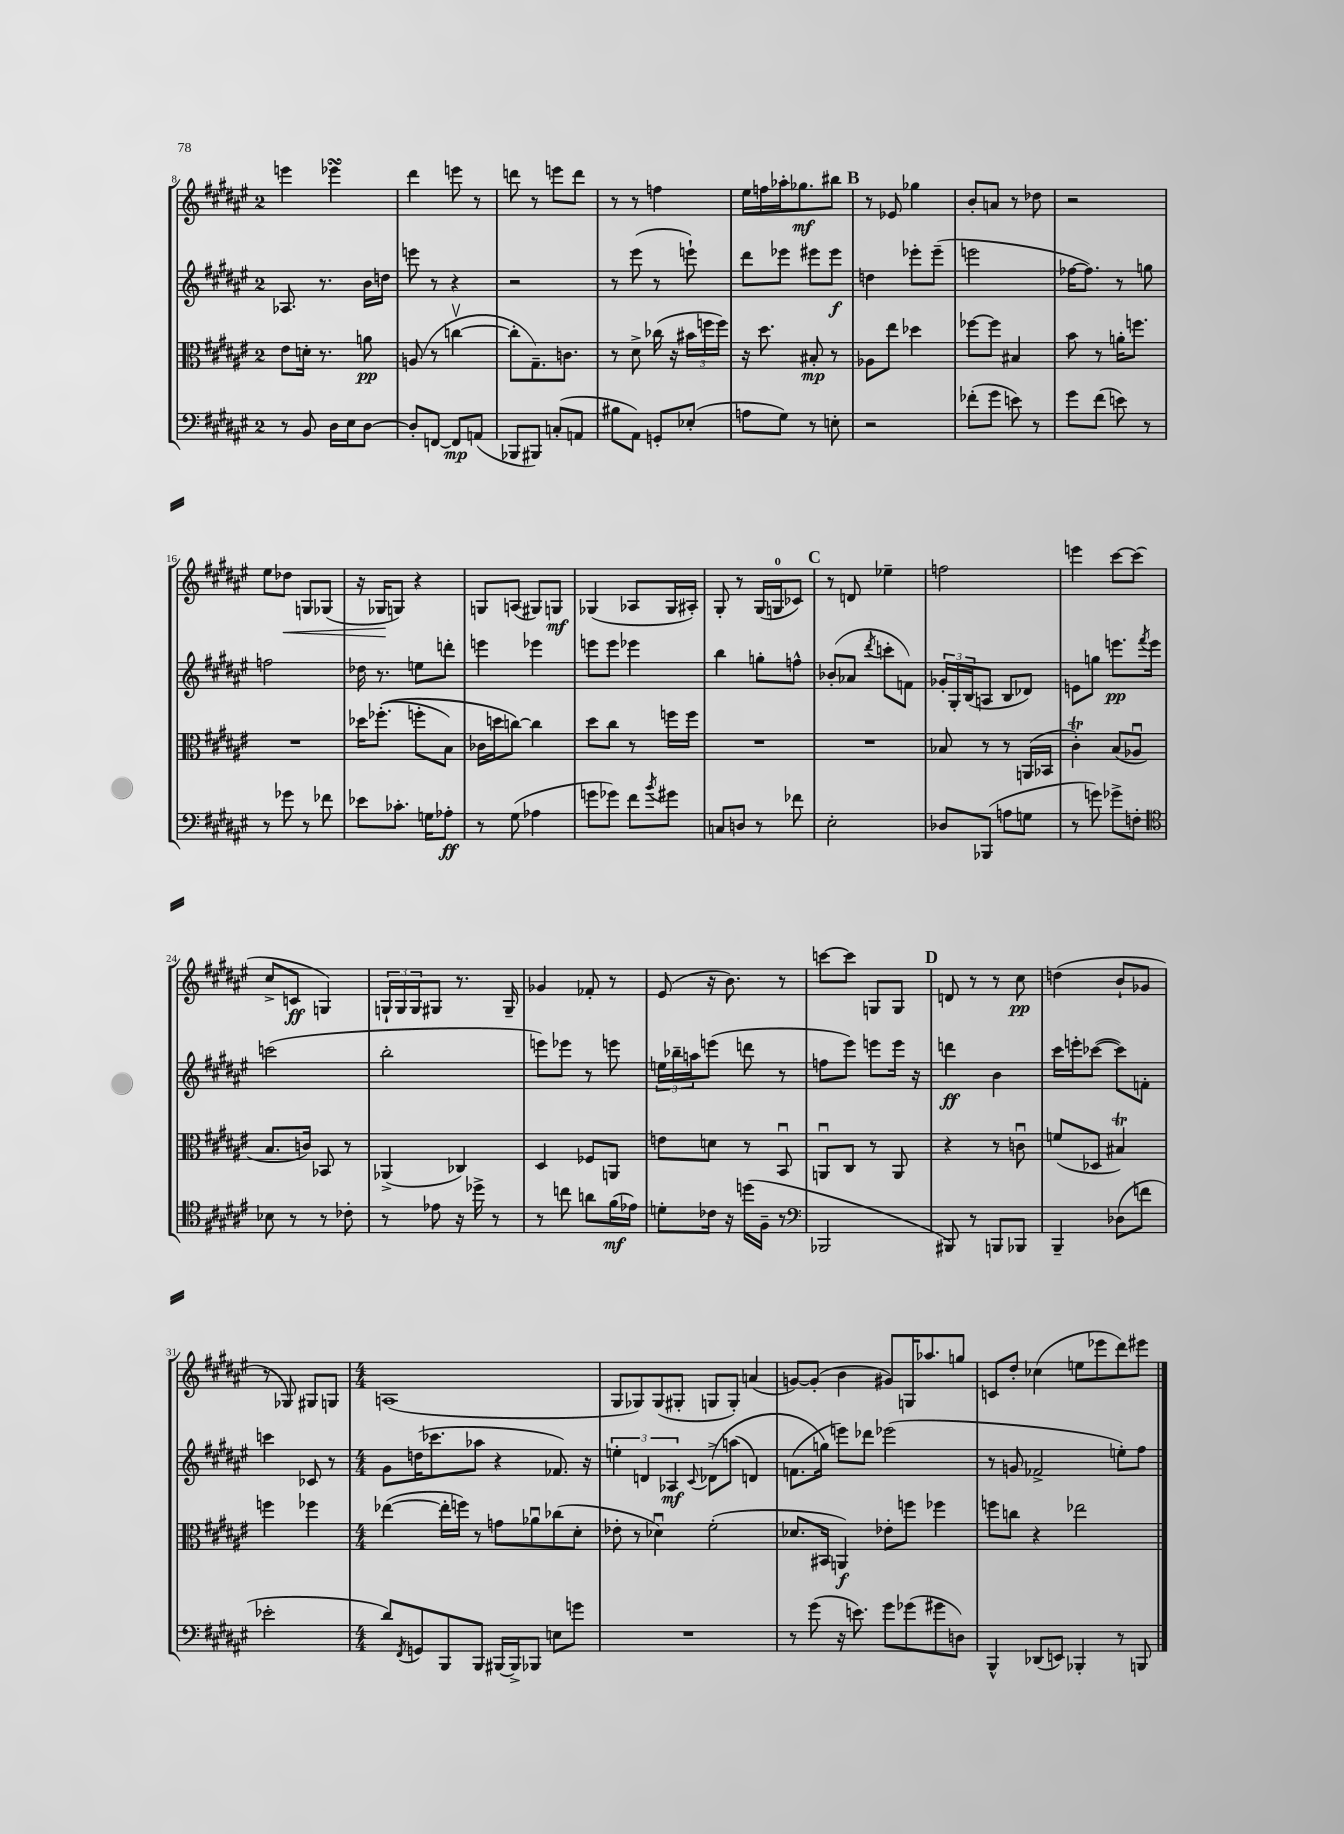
<<
\new StaffGroup <<
\new Staff = "s0" {
    \clef treble \key fis \major \once \override Staff.TimeSignature.style = #'single-digit \time 2/4
    e'''4 ees'''4\turn |
    dis'''4 e'''8 r8 |
    d'''8 r8 e'''8 d'''8 |
    r8 r8 f''4 |
    eis''16 f''16 aes''16-. ges''8.\mf bis''8 |
    \mark \markup { \bold "B" } r8 ees'8 ges''4 |
    b'8-. a'8 r8 des''8 |
    r2 |
    eis''8 des''8\< g8 ges8( |
    r16 ges16\! g8) r4 |
    g8 a8( gis8) g8\mf |
    ges4( aes8 ges16 ais16-.) |
    gis8-. r8 gis16( g16-0 ces'8) |
    \mark \markup { \bold "C" } r8 d'8 ees''4-- |
    f''2 |
    e'''4 cis'''8~ cis'''8( |
    cis''8-> c'8\ff g4) |
    \tuplet 3/2 { g16-! g16 g16 } gis8 r8. gis16-- |
    ges'4 fes'8-. r8 |
    eis'8( r16 b'8.) r8 |
    c'''8~ c'''8 g8 g8 |
    \mark \markup { \bold "D" } d'8 r8 r8 cis''8\pp |
    d''4( b'8-! ges'8 |
    r8 ges8) gis8 g8 |
    \numericTimeSignature \time 4/4 a1( |
    gis8 ges8) ges8( gis8-. g8 g8-.) a'4( |
    g'8~) g'8-.( b'4 gis'8) g16 aes''8. g''8 |
    c'8 dis''8-. ces''4( e''8 ees'''8 dis'''8) eis'''8 \bar "|." |
}
\new Staff = "s1" {
    \clef treble \key fis \major \once \override Staff.TimeSignature.style = #'single-digit \time 2/4
    aes8. r8. b'16 d''16 |
    e'''8 r8 r4 |
    r2 |
    r8 eis'''8( r8 e'''8-!) |
    dis'''8 ees'''8 eis'''8 eis'''8\f |
    \mark \markup { \bold "B" } d''4 ees'''8-. ees'''8--( |
    e'''2 |
    fes''16~ fes''8.) r8 g''8 |
    f''2 |
    des''16 r8. e''8 d'''8-. |
    e'''4 ees'''4 |
    e'''8 e'''8 ees'''4 |
    b''4 g''8-. f''8-^ |
    \mark \markup { \bold "C" } bes'8-.( aes'8 \acciaccatura { dis'''8 } c'''8-. f'8) |
    \tuplet 3/2 { ges'16-. gis16-. b16( } a8 b8 des'8) |
    e'8 g''8 e'''8.\pp \acciaccatura { fis'''8 } e'''16 |
    c'''2( |
    b''2-. |
    e'''8) ees'''8 r8 e'''8 |
    \tuplet 3/2 { e''16 bes''16-- a''16 } e'''8( d'''8 r8 |
    f''8 eis'''8) e'''8 e'''16 r16 |
    \mark \markup { \bold "D" } d'''4\ff b'4 |
    cis'''16 e'''16-. ces'''8~( ces'''8) f'8-. |
    c'''4 ces'8 r8 |
    \numericTimeSignature \time 4/4 gis'8 d''16( ces'''8. aes''8 r4 fes'8.) r16 |
    \tuplet 3/2 { e''4-. d'4 aes4\mf } \appoggiatura { cis'8 } des'8->\( a''8( d'4) |
    f'8.( g''16\) e'''8) des'''8 ees'''2( |
    r8 g'8 fes'2-> e''8-.) fis''8 \bar "|." |
}
\new Staff = "s2" {
    \clef alto \key fis \major \once \override Staff.TimeSignature.style = #'single-digit \time 2/4
    eis'8 d'16-. r8. a'8\pp |
    a8( r8 c''4~\upbow |
    c''8-. gis8.--) c'8. |
    r8 dis'8-> ces''16( r16 \tuplet 3/2 { bis'16 f''16 f''16) } |
    r16 dis''8. bis8-.\mp r8 |
    \mark \markup { \bold "B" } aes8 eis''8 des''4 |
    fes''8~ fes''8 bis4 |
    b'8 r8 a'16-. f''8. |
    R2 |
    des''16 fes''8.-.(\( f''8-. b8) |
    ces'16 d''16 c''8~\) c''4 |
    dis''8 cis''8 r8 f''16 f''16 |
    R2 |
    \mark \markup { \bold "C" } R2 |
    bes8 r8 r8 a,16( bes,16 |
    cis'4-.\trill) b8( aes8\downbow |
    b8. c'16) bes,8 r8 |
    aes,4->( ces4) |
    dis4 fes8 a,8 |
    e'8 d'8 r8 b,8\downbow |
    a,8\downbow cis8 r8 a,8 |
    \mark \markup { \bold "D" } r4 r8 c'8\downbow |
    f'8( des8 bis4\trill) |
    f''4 fes''4 |
    \numericTimeSignature \time 4/4 ees''4~( ees''16-. f''16) r8 g'8 aes'8\downbow ces''8( dis'8-. |
    ees'8-. r8 des'4\downbow) fis'2-.( |
    des'8. bis,16 a,4\f) ees'8-. f''8 fes''4 |
    f''8 c''8 r4 ees''2 \bar "|." |
}
\new Staff = "s3" {
    \clef bass \key fis \major \once \override Staff.TimeSignature.style = #'single-digit \time 2/4
    r8 b,8 dis16 eis16 dis8~ |
    dis8-. f,8~ f,8\mp a,8( |
    bes,,8 bis,,8) c8-.( a,8 |
    bis8 ais,8) g,8-. ees8-.( |
    a8 gis8) r8 e8-. |
    \mark \markup { \bold "B" } r2 |
    fes'8-.( gis'8 e'8) r8 |
    gis'8 fis'8( e'8) r8 |
    r8 ges'8 r8 fes'8 |
    ees'8 ces'8.-. g16 aes8-.\ff |
    r8 gis8( aes4 |
    g'8 ges'8) fis'8 \acciaccatura { b'8 } gis'8 |
    c8 d8 r8 fes'8 |
    \mark \markup { \bold "C" } eis2-. |
    des8 bes,,8( a8 g8 |
    r8 g'8) ges'8-> f8-. |
    \clef tenor bes8 r8 r8 ces'8-. |
    r8 ees'8 r16 des''16-> r8 |
    r8 c''8 a'8 fis'16\mf( ees'16) |
    d'8-. ces'16 r16 d''16( fis16-- r8 |
    \clef bass bes,,2 |
    \mark \markup { \bold "D" } bis,,8) r8 b,,8 bes,,8 |
    b,,4-- des8( f'8 |
    ees'2-. |
    \numericTimeSignature \time 4/4 dis'8) \acciaccatura { fis,8 } g,8 b,,8 b,,8 bis,,16~ bis,,16-> bes,,8 e8 g'8 |
    R1 |
    r8 gis'8( r16 e'8.) gis'8 ges'8( gis'8 d8) |
    b,,4-^ des,8( e,8) bes,,4-. r8 b,,8 \bar "|." |
}
>>
>>
\layout { \context { \Score currentBarNumber = #8 } }
